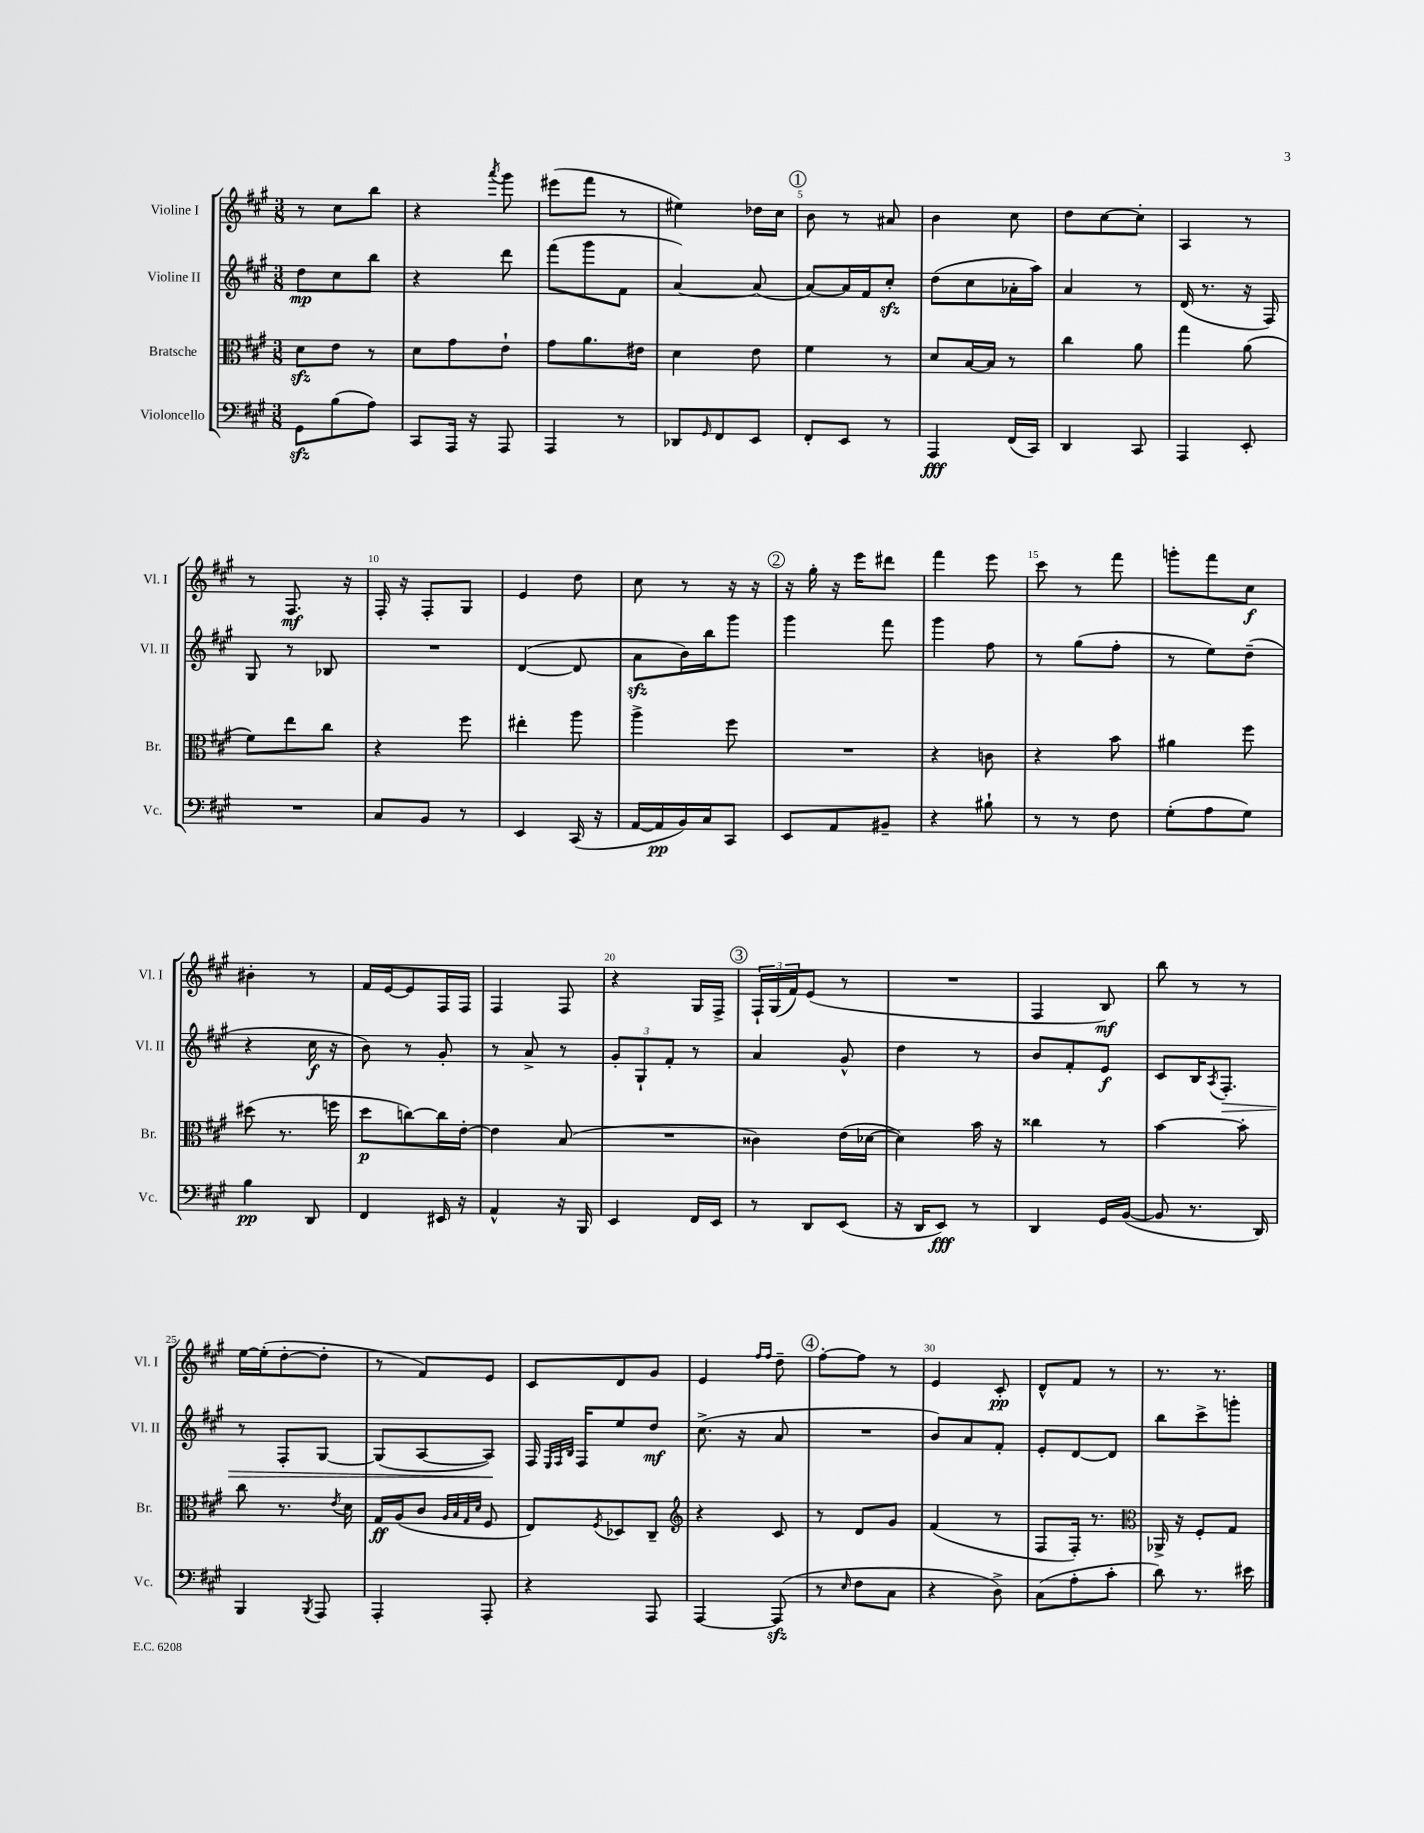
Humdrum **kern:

**kern	**dynam	**kern	**dynam	**kern	**dynam	**kern	**dynam
*part4	*part4	*part3	*part3	*part2	*part2	*part1	*part1
*staff4	*staff4	*staff3	*staff3	*staff2	*staff2	*staff1	*staff1
*I"Violoncello	*	*I"Bratsche	*	*I"Violine II	*	*I"Violine I	*
*I'Vc.	*	*I'Br.	*	*I'Vl. II	*	*I'Vl. I	*
*clefF4	*	*clefC3	*	*clefG2	*	*clefG2	*
*k[f#c#g#]	*	*k[f#c#g#]	*	*k[f#c#g#]	*	*k[f#c#g#]	*
*M3/8	*	*M3/8	*	*M3/8	*	*M3/8	*
=1	=1	=1	=1	=1	=1	=1	=1
8GG#zz\L	.	8dzz\L	.	8dd\L	mp	8r	.
(8B\	.	8e\J	.	8cc#\	.	8cc#\L	.
8A\J)	.	8r	.	8bb\J	.	8bb\J	.
=2	=2	=2	=2	=2	=2	=2	=2
8CC#/L	.	8d\L	.	4r	.	4r	.
16AAA/Jk	.	8g#\	.	.	.	.	.
16r	.	.	.	.	.	.	.
.	.	.	.	.	.	8qaaa/	.
8AAA/	.	8e`\J	.	8ddd\	.	8ggg#\	.
=3	=3	=3	=3	=3	=3	=3	=3
4AAA/	.	8g#\L	.	(8fff#\L	.	(8eee#X\L	.
.	.	8.a\	.	8ggg#\	.	8fff#\J	.
8r	.	.	.	8f#\J	.	8r	.
.	.	16e#X\Jk	.	.	.	.	.
=4	=4	=4	=4	=4	=4	=4	=4
8DD-X/L	.	4d\	.	[4a/)	.	4ee#X\)	.
16qqGG#/	.	.	.	.	.	.	.
8FF#/	.	.	.	.	.	.	.
8EE/J	.	8e\	.	(8a/]	.	16dd-X\LL	.
.	.	.	.	.	.	16cc#\JJ	.
!!LO:REH:place=s1:t=1
=5	=5	=5	=5	=5	=5	=5	=5
8FF#'/L	.	4f#\	.	[8a/L)	.	8b\	.
8EE/J	.	.	.	16a/L]	.	8r	.
.	.	.	.	16f#/J	.	.	.
8r	.	8r	.	8cc#zz'/J	.	8a#X/	.
=6	=6	=6	=6	=6	=6	=6	=6
4AAA/	fff	8d/L	.	(8dd\L	.	4b\	.
.	.	[16B/L	.	8cc#\	.	.	.
.	.	16B/JJ]	.	.	.	.	.
(16FF#/LL	.	8r	.	16a-X'\L	.	8cc#\	.
16CC#/JJ)	.	.	.	16aa\JJ)	.	.	.
=7	=7	=7	=7	=7	=7	=7	=7
4DD/	.	4cc#\	.	4a/	.	8dd\L	.
.	.	.	.	.	.	[8cc#\	.
8CC#/	.	8a\	.	8r	.	8cc#'\J]	.
=8	=8	=8	=8	=8	=8	=8	=8
4AAA/	.	4gg#\	.	(16d/	.	4A/	.
.	.	.	.	8.r	.	.	.
8EE'/	.	(8a\	.	16r	.	8r	.
.	.	.	.	16F#/)	.	.	.
!!LO:LB:g=z
=9	=9	=9	=9	=9	=9	=9	=9
4.r	.	8f#\L)	.	8G#/	.	8r	.
.	.	8ee\	.	8r	.	8.F#/	mf
.	.	8cc#\J	.	8B-X/	.	.	.
.	.	.	.	.	.	16r	.
=10	=10	=10	=10	=10	=10	=10	=10
8C#/L	.	4r	.	4.r	.	16F#'/	.
.	.	.	.	.	.	16r	.
8BB/J	.	.	.	.	.	8F#'/L	.
8r	.	8ff#\	.	.	.	8G#/J	.
=11	=11	=11	=11	=11	=11	=11	=11
4EE/	.	4ee#X'\	.	([4d/	.	4e/	.
(16CC#/	.	8aa\	.	8d/]	.	8dd\	.
16r	.	.	.	.	.	.	.
=12	=12	=12	=12	=12	=12	=12	=12
[16AA/LL	.	4aa^\	.	8azz\L	.	8cc#\	.
16AA/]	pp	.	.	.	.	.	.
16BB/)	.	.	.	16b\L)	.	8r	.
16C#/J	.	.	.	16bb\J	.	.	.
8CC#/J	.	8ff#\	.	8ggg#\J	.	16r	.
.	.	.	.	.	.	16r	.
!!LO:REH:place=s1:t=2
=13	=13	=13	=13	=13	=13	=13	=13
8EE/L	.	4.r	.	4ggg#\	.	16r	.
.	.	.	.	.	.	16gg#'\	.
8AA/	.	.	.	.	.	16r	.
.	.	.	.	.	.	16eee\KL	.
8BB#X~/J	.	.	.	8fff#\	.	8ddd#X\J	.
=14	=14	=14	=14	=14	=14	=14	=14
4r	.	4r	.	4ggg#\	.	4fff#\	.
8B#X`\	.	8cn\	.	8ff#\	.	8eee\	.
=15	=15	=15	=15	=15	=15	=15	=15
8r	.	4r	.	8r	.	8ccc#\	.
8r	.	.	.	(8gg#\L	.	8r	.
8F#\	.	8b\	.	8ff#'\J	.	8fff#\	.
=16	=16	=16	=16	=16	=16	=16	=16
(8G#'\L	.	4a#X\	.	8r	.	8gggn'\L	.
8A\	.	.	.	8ee\L)	.	8fff#\	.
8G#\J)	.	8ff#\	.	(8dd~\J	.	8cc#\J	f
!!LO:LB:g=z
=17	=17	=17	=17	=17	=17	=17	=17
4B\	pp	(8dd#X\	.	4r	.	4b#X'\	.
.	.	8.r	.	.	.	.	.
8DD/	.	.	.	16cc#\	f	8r	.
.	.	16ffn\	.	16r	.	.	.
=18	=18	=18	=18	=18	=18	=18	=18
4FF#/	.	8dd\L	p	8b\)	.	16f#/LL	.
.	.	.	.	.	.	[16e/J	.
.	.	[8ccn\)	.	8r	.	8e/]	.
16EE#X/	.	16cc\L]	.	8g#'/	.	16F#/L	.
16r	.	[16e'\JJ	.	.	.	16F#/JJ	.
=19	=19	=19	=19	=19	=19	=19	=19
4AA^^/	.	4e\]	.	8r	.	4F#/	.
.	.	.	.	8a^/	.	.	.
16r	.	(8B/	.	8r	.	8F#/	.
16BBB/	.	.	.	.	.	.	.
=20	=20	=20	=20	=20	=20	=20	=20
4EE/	.	4.r	.	12g#'/L	.	4r	.
.	.	.	.	12G#`/	.	.	.
.	.	.	.	12f#'/J	.	.	.
16FF#/LL	.	.	.	8r	.	16G#/LL	.
16EE/JJ	.	.	.	.	.	16F#^/JJ	.
!!LO:REH:place=s1:t=3
=21	=21	=21	=21	=21	=21	=21	=21
8r	.	4c##X\)	.	4a/	.	24F#`/LL	.
.	.	.	.	.	.	(24G#/	.
.	.	.	.	.	.	24f#/J)	.
8DD/L	.	.	.	.	.	(8e/J	.
(8EE/J	.	(16e\LL	.	8g#^^/	.	8r	.
.	.	[16d-X\JJ	.	.	.	.	.
=22	=22	=22	=22	=22	=22	=22	=22
16r	.	4d-\])	.	4dd\	.	4.r	.
16DD/KL	.	.	.	.	.	.	.
8EE/J)	fff	.	.	.	.	.	.
8r	.	16b\	.	8r	.	.	.
.	.	16r	.	.	.	.	.
=23	=23	=23	=23	=23	=23	=23	=23
4DD/	.	4cc##X\	.	8b/L	.	4F#/	.
.	.	.	.	8f#'/	.	.	.
16GG#/LL	.	8r	.	8e/J	f	8B/)	mf
([16BB/JJ	.	.	.	.	.	.	.
=24	=24	=24	=24	=24	=24	=24	=24
8BB/]	.	[4b\	.	8c#/L	.	8bb\	.
8.r	.	.	.	16B/K	.	8r	.
.	.	.	.	8qA/	.	.	.
!	!	!	!	!	!LO:HP:b	!	!
.	.	.	.	8.F#'/J	>	.	.
.	.	8b'\]	.	.	.	8r	.
16DD/)	.	.	.	.	.	.	.
!!LO:LB:g=z
=25	=25	=25	=25	=25	=25	=25	=25
4BBB/	.	8cc#\	.	8r	.	[16ee\LL	.
.	.	.	.	.	.	(16ee'\J]	.
.	.	8.r	.	8F#'/L	.	[8dd'\	.
8qBBB/	.	.	.	.	.	.	.
8AAA/	.	.	.	[8G#/J	.	8dd'\J]	.
.	.	8qe/	.	.	.	.	.
.	.	16d\	.	.	.	.	.
=26	=26	=26	=26	=26	=26	=26	=26
4AAA'/	.	16G#/LL	ff	(8G#/L]	.	8r	.
.	.	(16A/J	.	.	.	.	.
.	.	8c#/J	.	[8A/	.	8f#/L)	.
.	.	32qqA/LLL	.	.	.	.	.
.	.	32qqB/	.	.	.	.	.
.	.	32qqG#/	.	.	.	.	.
.	.	32qqd/JJJ	.	.	.	.	.
8AAA'/	.	8F#/	.	8A/J])	.	8e/J	.
.	.	.	.	.	]	.	.
=27	=27	=27	=27	=27	=27	=27	=27
4r	.	8E/L)	.	16F#/	.	8c#/L	.
.	.	.	.	32qqE/LLL	.	.	.
.	.	.	.	32qqF#/	.	.	.
.	.	.	.	32qqB/JJJ	.	.	.
.	.	.	.	16F#/KL	.	.	.
.	.	8qF#/	.	.	.	.	.
.	.	8D-X/	.	8ee/	.	8d/	.
8AAA/	.	8C#~/J	.	8dd/J	mf	8g#/J	.
=28	=28	=28	=28	=28	=28	=28	=28
*	*	*clefG2	*	*	*	*	*
[4AAA/	.	4r	.	(8.cc#^\	.	4e/	.
.	.	.	.	16r	.	.	.
.	.	.	.	.	.	16qqff#/LL	.
.	.	.	.	.	.	16qqff#/JJ	.
(8AAAzz/]	.	8c#/	.	8a/	.	8dd~\	.
!!LO:REH:place=s1:t=4
=29	=29	=29	=29	=29	=29	=29	=29
8r	.	8r	.	4.r	.	[8ff#'\L	.
16qqE/	.	.	.	.	.	.	.
8F#\L	.	8d/L	.	.	.	8ff#\J]	.
8C#\J	.	8g#/J	.	.	.	8r	.
=30	=30	=30	=30	=30	=30	=30	=30
4r	.	(4f#/	.	8b/L)	.	4e/	.
.	.	.	.	8a/	.	.	.
8D^\)	.	8r	.	8f#'/J	.	8c#'/	pp
=31	=31	=31	=31	=31	=31	=31	=31
(8C#\L	.	8F#/L	.	8e'/L	.	8d^^/L	.
8A'\	.	16F#'/Jk)	.	[8d/	.	8f#/J	.
.	.	8.r	.	.	.	.	.
8c#'\J	.	.	.	8d/J]	.	8r	.
=32	=32	=32	=32	=32	=32	=32	=32
*	*	*clefC3	*	*	*	*	*
8d\)	.	16AA-X^/	.	8bb\L	.	8.r	.
.	.	16r	.	.	.	.	.
8.r	.	8F#'/L	.	8ccc#^\	.	.	.
.	.	.	.	.	.	8.r	.
.	.	8G#/J	.	8gggn'\J	.	.	.
16e#X\	.	.	.	.	.	.	.
==	==	==	==	==	==	==	==
*-	*-	*-	*-	*-	*-	*-	*-
